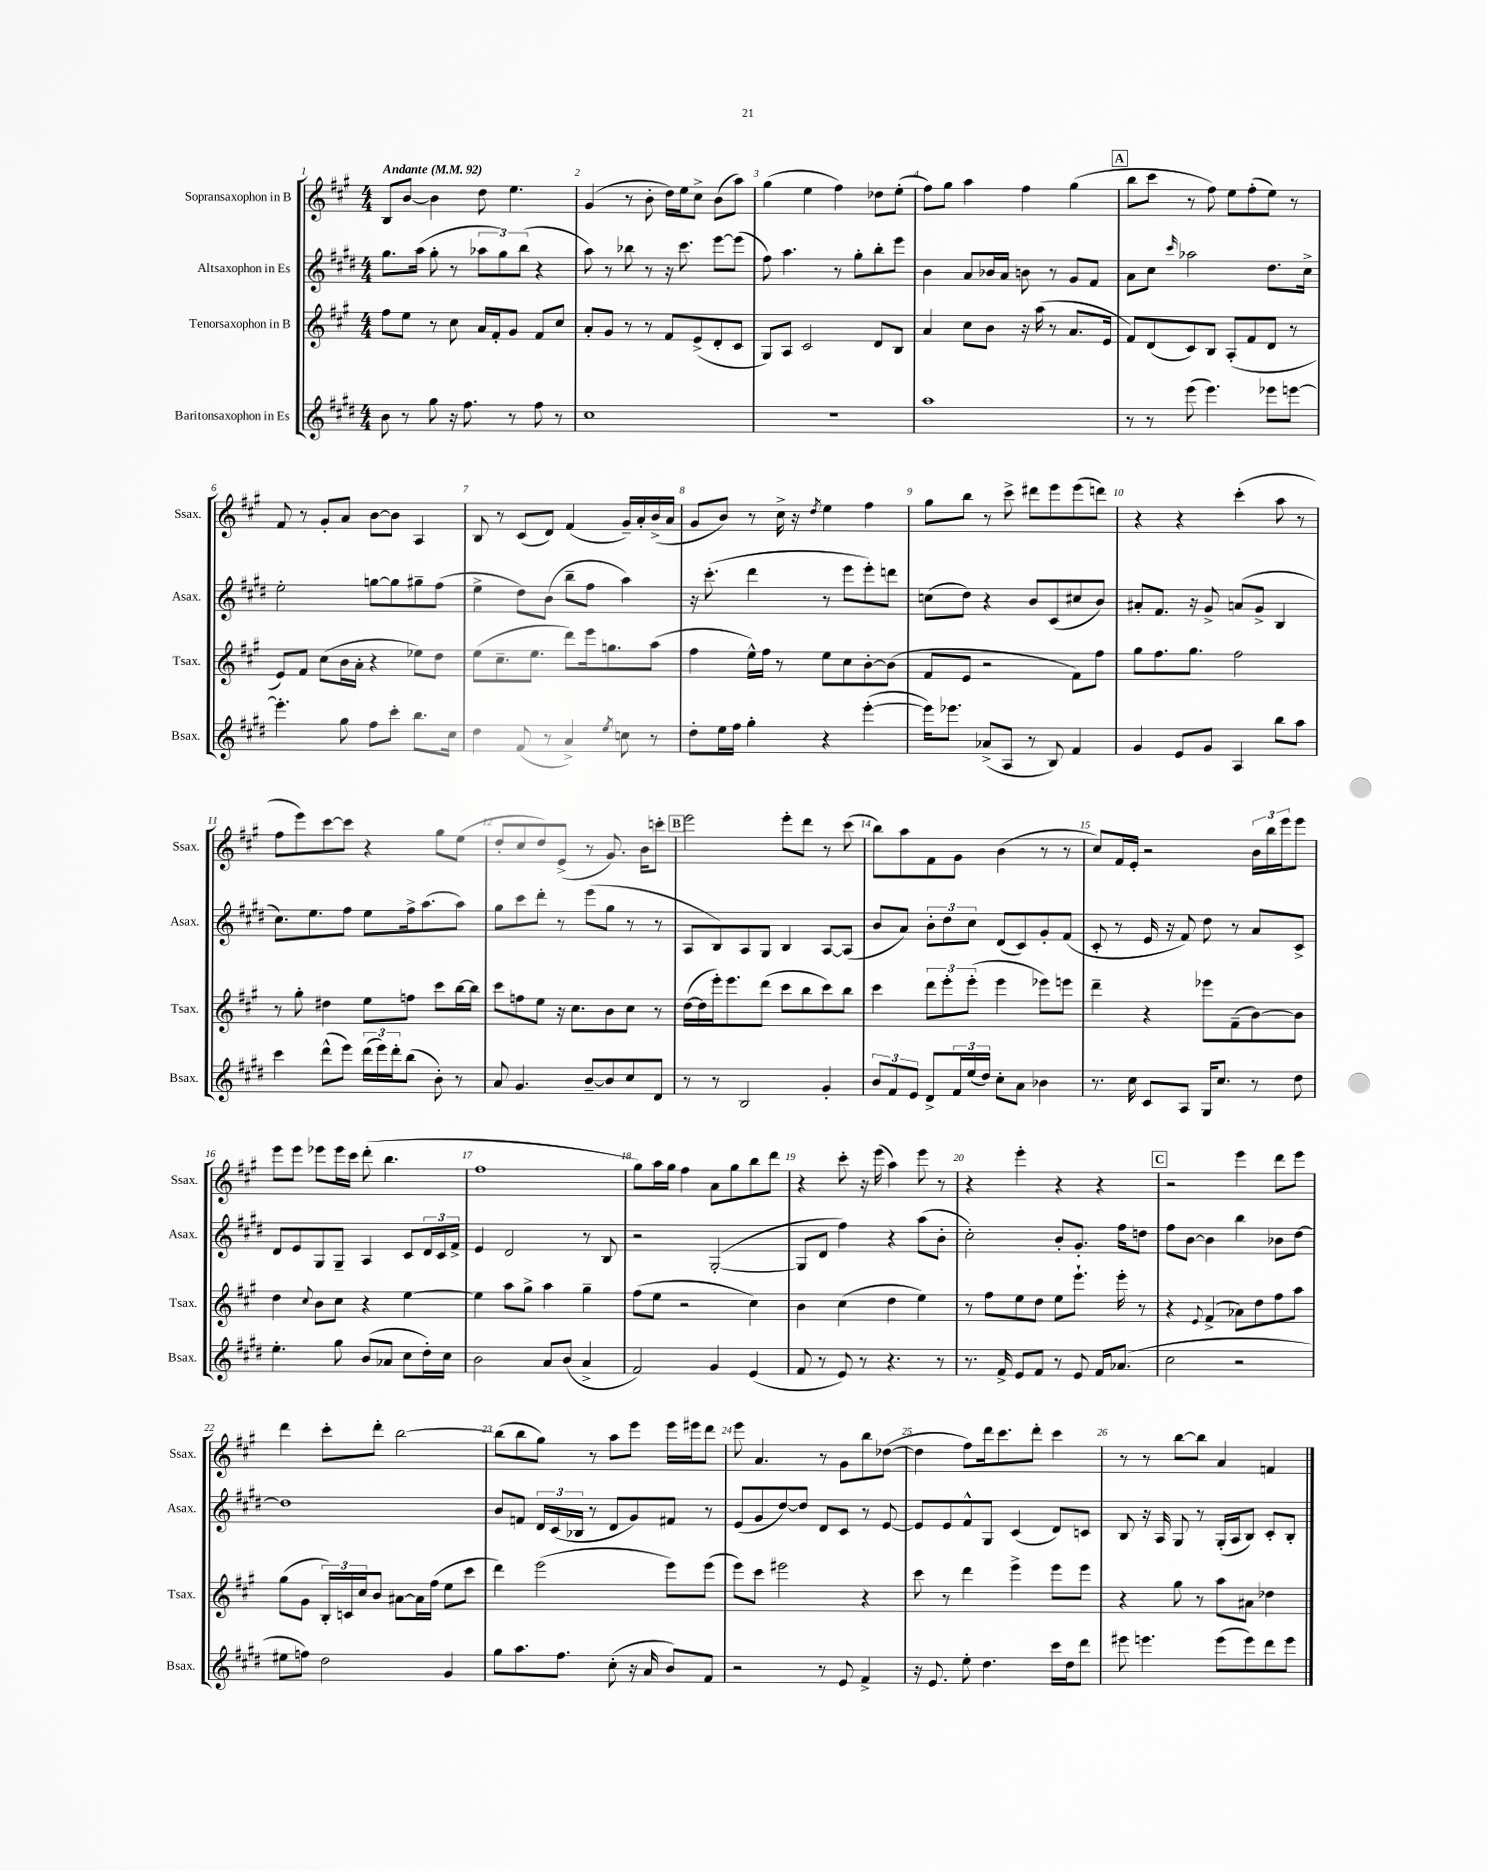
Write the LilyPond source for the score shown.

<<
\new StaffGroup <<
\new Staff = "s0" \with { instrumentName = "Sopransaxophon in B" shortInstrumentName = "Ssax." } {
    \clef treble \key a \major \numericTimeSignature \time 4/4 \tempo "Andante" 4 = 92
    b8 b'8~ b'4 d''8 e''4. |
    gis'4( r8 b'8-. d''16) e''16 cis''8-> b'8( a''8) |
    gis''4( e''4 fis''4) des''8 e''8-.( |
    fis''8) gis''8 a''4 fis''4 gis''4( |
    \mark \markup { \box "A" } b''8 cis'''8 r8 fis''8) e''8 fis''8-.( e''8) r8 |
    fis'8 r8 gis'8-. a'8 b'8~ b'8 a4 |
    b8 r8 cis'8( d'8) fis'4( gis'16--) a'16-. b'16->( a'16 |
    gis'8 b'8) r8 cis''16-> r16 \acciaccatura { d''8 } e''4 fis''4 |
    gis''8 b''8 r8 cis'''8-> dis'''8 e'''8 e'''8( d'''8) |
    r4 r4 cis'''4-.( a''8 r8 |
    fis''8 e'''8) cis'''8~ cis'''8 r4 gis''8 e''8( |
    d''8-. cis''8 d''8) e'8->( r8 gis'8.) b'16 c'''8-. |
    \mark \markup { \box "B" } e'''2 e'''8-. d'''8 r8 cis'''8( |
    b''8) a''8 fis'8 gis'8 b'4( r8 r8 |
    cis''8) fis'16 e'16-. r2 \tuplet 3/2 { b'16 b''16 e'''16 } e'''8 |
    e'''8 e'''8 ees'''8 ees'''16 cis'''16 d'''8-.( b''4. |
    fis''1 |
    gis''8) a''16 gis''16 fis''4 a'8 gis''8 b''8 d'''8 |
    r4 cis'''8-. r16 e'''16( a''4) e'''8 r8 |
    r4 e'''4-. r4 r4 |
    \mark \markup { \box "C" } r2 e'''4 d'''8 e'''8 |
    d'''4 cis'''8-. d'''8-. b''2~ |
    b''8( b''8 gis''8) r8 a''8 e'''8 e'''16 eis'''16 d'''8 |
    e'''8 a'4. r8 gis'8 b''8 des''8~( |
    des''4 fis''8) d'''16 cis'''8. d'''8-. cis'''4 |
    r8 r8 b''8~ b''8 a'4 f'4 \bar "|." |
}
\new Staff = "s1" \with { instrumentName = "Altsaxophon in Es" shortInstrumentName = "Asax." } {
    \clef treble \key e \major \numericTimeSignature \time 4/4
    gis''8. a''16( gis''8-. r8 \tuplet 3/2 { aes''8 gis''8) b''8( } r4 |
    a''8) r8 bes''8 r8 r16 cis'''8. e'''8~ e'''8( |
    fis''8) a''4. r8 gis''8-. b''8-. e'''8 |
    b'4 a'8 bes'16 a'16 b'8 r8 gis'8 fis'8 |
    \mark \markup { \box "A" } a'8 cis''8 \grace { cis'''16 } aes''2 dis''8. cis''16-> |
    e''2-. g''8~ g''8 gis''8-- fis''8( |
    e''4-> dis''8) b'8( b''8-- fis''8 a''4) |
    r16 cis'''8.-.( dis'''4 r8 e'''8 e'''8-.) d'''8 |
    c''8( dis''8) r4 b'8 cis'8( cis''8 b'8) |
    ais'8-. fis'8. r16 gis'8-> a'8( gis'8-> b4 |
    cis''8.) e''8. fis''8 e''8 fis''16-> a''8.( a''8) |
    gis''8 cis'''8 dis'''8-. r8 e'''8( gis''8 r8 r8 |
    \mark \markup { \box "B" } a8 b8) a8 gis8 b4 a8~ a8( |
    b'8 a'8) \tuplet 3/2 { b'8-. dis''8 cis''8 } dis'8( cis'8) gis'8-. fis'8( |
    cis'8-. r8 e'16 r16 fis'8) dis''8 r8 a'8 cis'8-> |
    dis'8 e'8 gis8 gis8-- a4 cis'8 \tuplet 3/2 { dis'16 cis'16 fis'16-> } |
    e'4 dis'2 r8 b8 |
    r2 gis2~-.( |
    gis8 dis'8 fis''4) r4 a''8( b'8-. |
    cis''2-.) b'8-. gis'8.-. fis''16 d''8 |
    \mark \markup { \box "C" } fis''8 b'8~ b'4 b''4 bes'8 dis''8~ |
    dis''1 |
    b'8 f'8 \tuplet 3/2 { dis'16 cis'16( bes16 } r8 dis'8 gis'8) fis'8 r8 |
    e'8( gis'8 dis''8~) dis''8 dis'8 cis'8 r8 e'8~ |
    e'8 e'8 fis'8-^ gis8 cis'4( dis'8) c'8 |
    b8 r16 a16 gis8 r8 gis16-.( a16 b8) cis'8-. b8-. \bar "|." |
}
\new Staff = "s2" \with { instrumentName = "Tenorsaxophon in B" shortInstrumentName = "Tsax." } {
    \clef treble \key a \major \numericTimeSignature \time 4/4
    fis''8 e''8 r8 cis''8 a'16 fis'16-. gis'8 fis'8 cis''8 |
    a'8-. gis'8 r8 r8 fis'8 e'8->( d'8-. cis'8 |
    gis8) a8 cis'2 d'8 b8 |
    a'4 cis''8 b'8 r16 a''16( r8 a'8. e'16 |
    \mark \markup { \box "A" } fis'8) d'8( cis'8) b8 a8-.( fis'8 d'8 r8 |
    e'8) fis'8 cis''8( b'16 a'16-. r4 ees''8) d''8 |
    e''8( cis''8.-- e''8. d'''8) e'''16 g''8. a''8( |
    fis''4 e''16-^) fis''16 r8 e''8 cis''8 b'8~-. b'8( |
    fis'8 e'8 r2 fis'8) fis''8 |
    gis''8 fis''8. gis''8. fis''2 |
    r8 gis''8-. dis''4 e''8 f''8 cis'''8 b''16~ b''16 |
    cis'''8 f''8 e''8 r16 cis''8. b'8 cis''8 r8 |
    \mark \markup { \box "B" } d''16~( d''16 e'''16-.) e'''8. d'''8( cis'''8 b''8 cis'''8) b''8 |
    cis'''4 \tuplet 3/2 { d'''8 e'''8-. e'''8-.( } e'''4 ees'''8) e'''8 |
    d'''4-- r4 ees'''8 fis'8--( b'8~) b'8 |
    d''4 \appoggiatura { cis''8 } b'8 cis''8 r4 e''4~ |
    e''4 a''8 gis''8-> a''4 gis''4-- |
    fis''8( e''8 r2 cis''4) |
    b'4 cis''4( d''4 e''4) |
    r8 fis''8 e''8 d''8 e''8 e'''8.-! e'''16-. r8 |
    \mark \markup { \box "C" } r4 \appoggiatura { e'8 } fis'4->( aes'8) d''8 fis''8 a''8 |
    gis''8( gis'8 \tuplet 3/2 { b16-.) c'16 cis''16 } b'8 ais'8~ ais'16 fis''16( e''8 cis'''8 |
    d'''4) e'''2( e'''8) e'''8( |
    e'''8) cis'''8 eis'''2 r4 |
    cis'''8 r8 d'''4 e'''4-> e'''8 e'''8 |
    r4 gis''8 r8 a''8 ais'8 des''4 \bar "|." |
}
\new Staff = "s3" \with { instrumentName = "Baritonsaxophon in Es" shortInstrumentName = "Bsax." } {
    \clef treble \key e \major \numericTimeSignature \time 4/4
    b'8 r8 gis''8 r16 fis''8. r8 fis''8 r8 |
    cis''1 |
    r1 |
    a''1 |
    \mark \markup { \box "A" } r8 r8 e'''8( e'''4.) ees'''8 e'''8~ |
    e'''4.-. gis''8 fis''8 cis'''8-. b''8. cis''16 |
    dis''4 fis'8( r8 a'4->) \acciaccatura { e''8 } c''8 r8 |
    dis''8-. e''16 fis''16 gis''4-. r4 e'''4~-.( |
    e'''16) ees'''8. aes'8->( a8 r8 b8) fis'4 |
    gis'4 e'8 gis'8 a4 b''8 a''8 |
    cis'''4 dis'''8-^( e'''8) \tuplet 3/2 { dis'''16( e'''16) dis'''16-. } b''8( b'8-.) r8 |
    a'8 gis'4. b'8~-- b'8 cis''8 dis'8 |
    \mark \markup { \box "B" } r8 r8 b2 gis'4-. |
    \tuplet 3/2 { b'8 fis'8 e'8 } dis'8-> \tuplet 3/2 { fis'16 e''16( dis''16) } cis''8-. a'8 bes'4 |
    r8. cis''16 cis'8 a8 gis16 cis''8. r8 dis''8 |
    e''4.-. gis''8 b'8( aes'8 cis''8 dis''16-.) cis''16 |
    b'2 a'8 b'8( a'4-> |
    fis'2) gis'4 e'4( |
    fis'8 r8 e'8) r8 r4. r8 |
    r8. fis'16-> e'8 fis'8 r8 e'8 fis'16 aes'8.( |
    \mark \markup { \box "C" } cis''2 r2 |
    eis''8 f''8) dis''2 gis'4 |
    gis''8 a''8. fis''8. cis''8-.( r16 a'16 b'8) fis'8 |
    r2 r8 e'8 fis'4-> |
    r16 e'8. e''8-. dis''4. cis'''16 dis''16 dis'''8 |
    eis'''8 e'''4. e'''8( e'''8) dis'''8 e'''8 \bar "|." |
}
>>
>>
\layout { \context { \Score \override BarNumber.break-visibility = ##(#f #t #t) barNumberVisibility = #all-bar-numbers-visible } }
